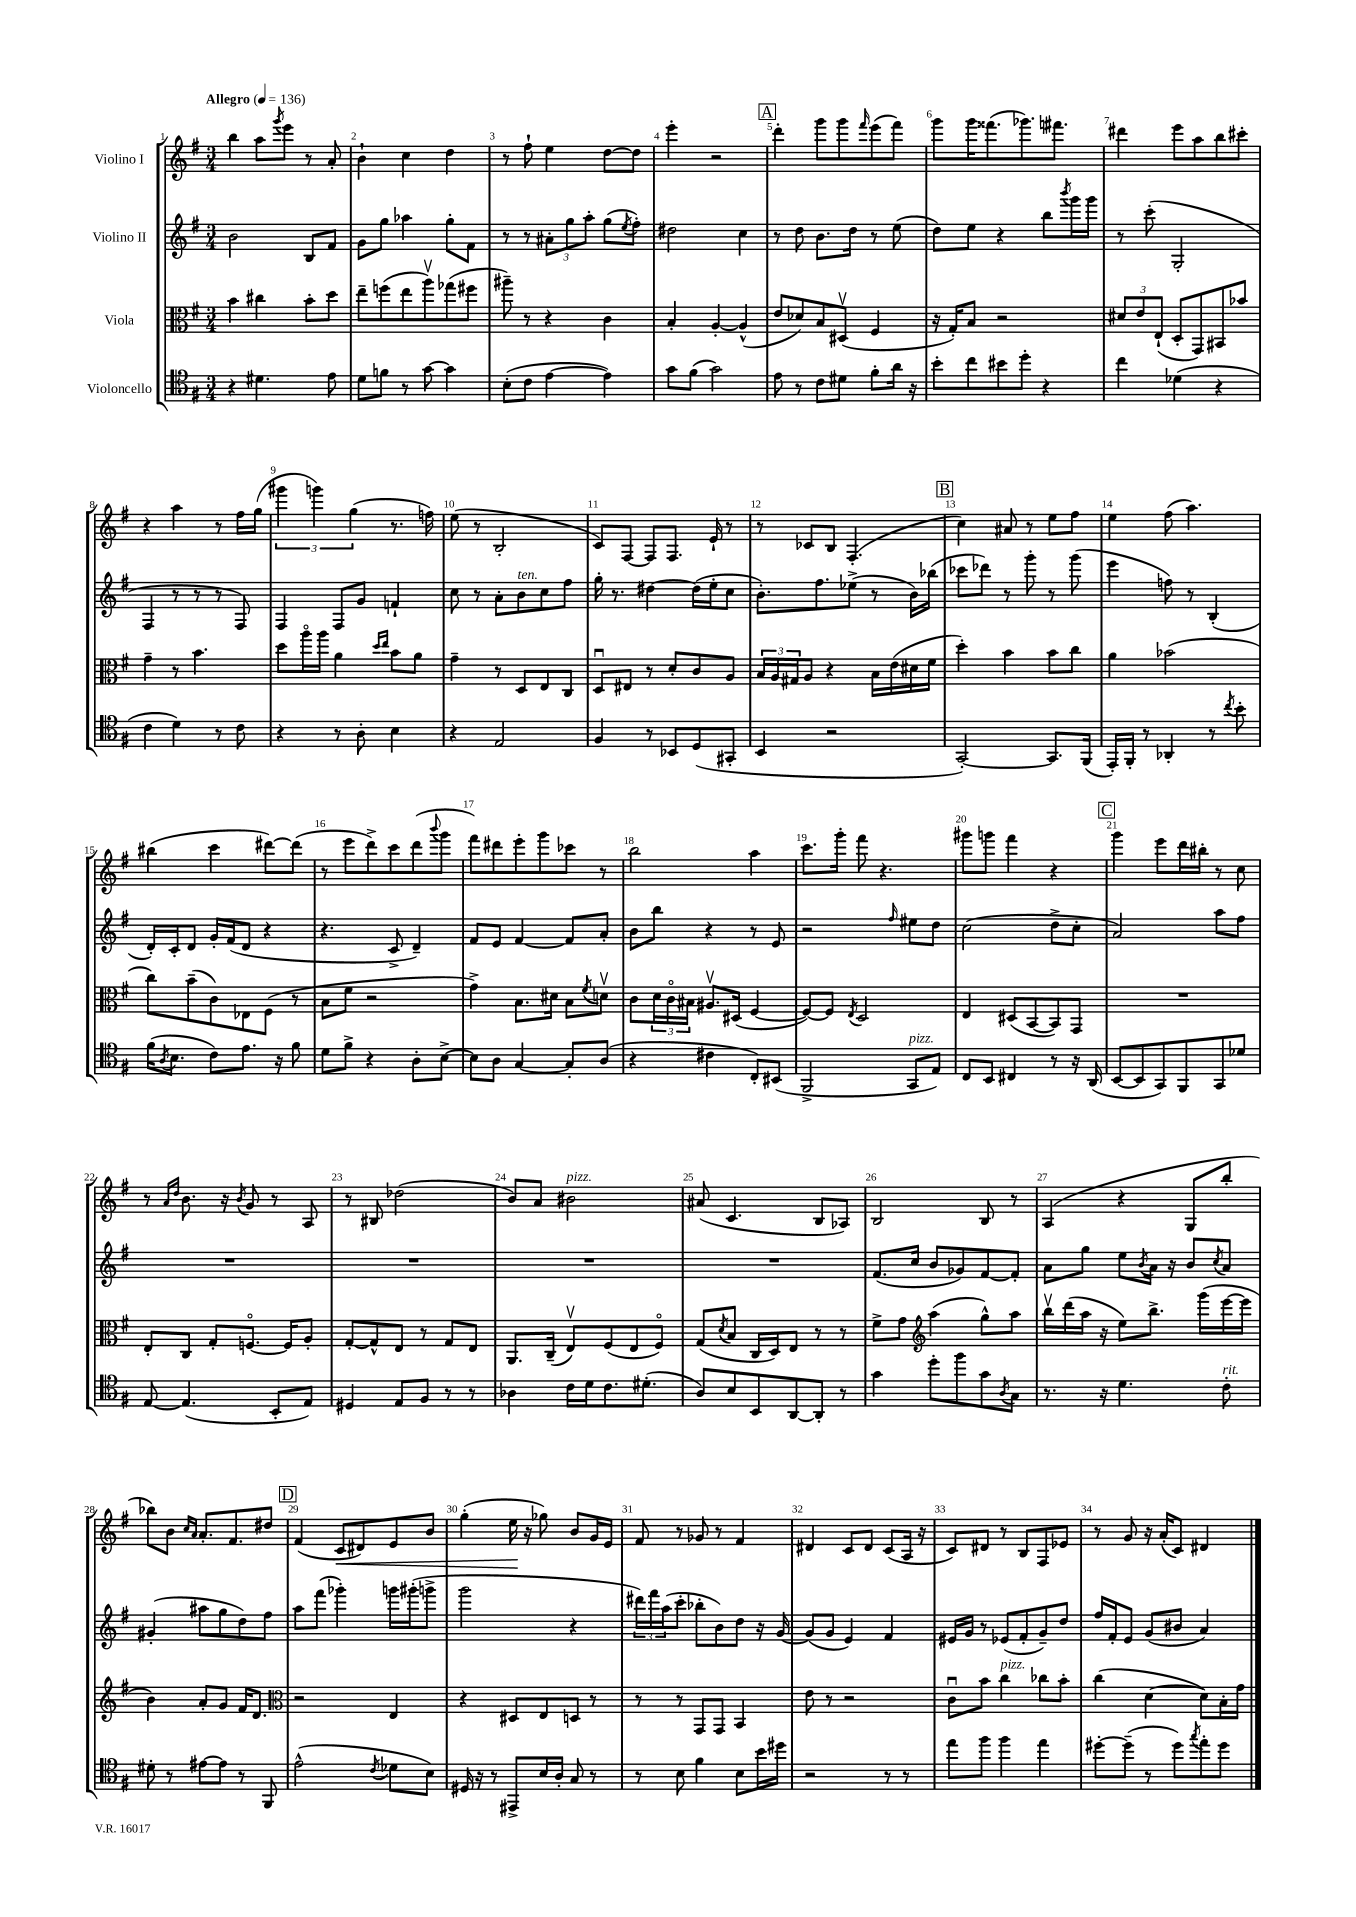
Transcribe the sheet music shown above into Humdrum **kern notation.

**kern	**kern	**kern	**kern
*staff4	*staff3	*staff2	*staff1
*clefC4	*clefC3	*clefG2	*clefG2
*k[f#]	*k[f#]	*k[f#]	*k[f#]
*M3/4	*M3/4	*M3/4	*M3/4
*MM136	*MM136	*MM136	*MM136
4r	4b\	2b\	4bb\
4.d#\	4cc#\	.	8aa\L
.	.	.	8qggg/
.	.	.	8eee\J
.	8b'\L	8B/L	8r
8e\	8dd\J	8f#/J	8a'/
=	=	=	=
8d\L	8ee~\L	8g\L	4b`\
8f\J	(8ff\	8gg\J	.
8r	8ee\	4aa-\	4cc\
[8g\	8aav\)	.	.
4g\]	(8gg-\	8gg'\L	4dd\
.	8ff#\J	8f#\J	.
=	=	=	=
(8B'\L	8aa#~\)	8r	8r
8c\J	8r	8r	8ff#`\
[4e\	4r	12a#'\L	4ee\
.	.	12gg\	.
.	.	12aa'\J	.
4e\])	4c\	(8gg\L	[8dd\L
.	.	8qee/	.
.	.	8ff#'\J)	8dd\]J
=	=	=	=
8g\L	4B'/	2dd#\	4eee'\
(8f#\J	.	.	.
2g\)	[4A'/	.	2r
.	(4A^^/]	4cc\	.
=	=	=	=
8e\	8e/L	8r	4ddd'\
8r	8d-/)	8dd\	.
8c\L	8B/	8.b\L	8ggg\L
8d#\J	(8D#v/J	.	8ggg\
.	.	16dd\Jk	.
.	.	.	16qqfff#/
8f#'\L	4F#/	8r	(8eee\
16a\Jk	.	(8ee\	8fff#\J)
16r	.	.	.
=	=	=	=
8b'\L	16r	8dd\L)	8ggg\L
.	16G'/LK)	.	.
8cc\	8B/J	8ee\J	16ggg\K
.	.	.	(8.fff##\
8b#\	2r	4r	.
8dd'\J	.	.	8.ggg-\)
4r	.	8bb\L	.
.	.	.	8.fff#\J
.	.	8qbbb/	.
.	.	16ggg\L	.
.	.	16ggg\JJ	.
=	=	=	=
4cc\	12d#/L	8r	4ddd#\
.	12e/	.	.
.	.	(8ccc'\	.
.	(12E`/J	.	.
(4d-\	8D'/L	2G'/	8eee\L
.	8GG/)	.	8aa\
4r	8BB#/	.	8bb\
.	8b-/J	.	8ccc#'\J
=	=	=	=
4c\	4g~\	4F#/	4r
4d\)	8r	8r	4aa\
.	4.b\	8r	.
8r	.	8r	8r
8c\	.	8F#/)	16ff#\LL
.	.	.	(16gg\JJ
=	=	=	=
4r	8dd\L	4F#/	6ggg#\
.	16aao\L	.	.
.	.	.	6ggg\)
.	16aa\JJ	.	.
8r	4a\	8F#/L	.
.	.	.	(6gg\
8A'\	.	8g/J	.
.	16qqdd/LL	.	.
.	16qqee/JJ	.	.
4B\	8b\L	4f`/	8.r
.	8a\J	.	.
.	.	.	16ff\)
=	=	=	=
4r	4g~\	8cc\	(8ee\
.	.	8r	8r
2E/	8r	8a'\L	2B'/
.	8D/L	8b\	.
.	8E/	8cc\	.
.	8C/J	8ff#\J	.
=	=	=	=
4F#/	8Du/L	16gg'\	8c/L)
.	.	8.r	.
.	8E#/J	.	[8F#/J
8r	8r	[4dd#\	8F#/]L
8BB-/L	8d'/L	.	8.F#/J
(8D/	8c/	(16dd#\]LL	.
.	.	16ee'\J	16e`/
8GG#'/J	8A/J	8cc\J	8r
=	=	=	=
4BB/	24B/LL	8.b'\L)	8r
.	24A/	.	.
.	24G#/J	.	.
.	8A/J	.	8c-/L
.	.	8.ff#\	.
2r	4r	.	8B/J
.	.	(8ee-^\J	(4.F#'/
.	16B\LL	8r	.
.	(16e\	.	.
.	16d#\	16b\LL)	.
.	16f#\JJ	(16bb-\JJ	.
=	=	=	=
[2GG'/)	4dd'\)	8ccc-\L	4cc\)
.	.	8ddd-\J)	.
.	4b\	8r	8a#/
.	.	8ggg'\	8r
8.GG/]L	8b\L	8r	8ee\L
.	8cc\J	(8ggg\	8ff#\J
(16FF#/Jk	.	.	.
=	=	=	=
16EE'/LL)	4a\	4eee\	4ee\
16FF#'/JJ	.	.	.
8r	.	.	.
4AA-'/	(2b-\	8ff\)	(8ff#\
.	.	8r	4.aa\)
8r	.	(4B'/	.
8qcc/	.	.	.
8b'\	.	.	.
=	=	=	=
(16f#\LK	8cc\L)	16d'/LL)	(4bb#\
8qA/	.	.	.
8.B\J	.	16c'/J	.
.	(8b~\	8d/J	.
8c\L)	8c\)	16g'/LL	4ccc\
.	.	(16f#/J	.
8.e\J	8E-\	8d/J	.
.	(8F#\J	4r	[8ddd#\L)
16r	.	.	.
8f#\	8r	.	(8ddd#\]J
=	=	=	=
8d\L	8B\L	4.r	8r
8f#^\J	8f#\J	.	8eee\L
4r	2r	.	8ddd^\)
.	.	8c^/	8ccc\
8A'\L	.	4d~/)	(8ddd\
.	.	.	8qqbbb/
[8B^\J	.	.	8ggg\J
=	=	=	=
8B\]L	4g^\)	8f#/L	8fff#\L)
8A\J	.	8e/J	8ddd#\
[4G/	8.B\L	[4f#/	8eee'\
.	.	.	8ggg\
.	16d#\Jk	.	.
8G'/]L	8B\L	8f#/]L	8ccc-\J
.	8qf#/	.	.
(8A/J	8dv\J	8a'/J	8r
=	=	=	=
4r	8c\L	8b\L	2bb\
.	24d\L	8bb\J	.
.	24co\	.	.
.	24B#\JJ	.	.
4c#\	8.A#v/L	4r	.
.	(16D#/Jk	.	.
8C'/L)	[4F#/	8r	4aa\
(8BB#/J	.	8e/	.
=	=	=	=
2FF#^/	8F#/_L)	2r	8.ccc\L
.	8F#/]J	.	.
.	.	.	16ggg'\Jk
.	8qE/	.	.
.	2D/	.	8fff#\
.	.	.	4.r
.	.	16qqff#/	.
8GG/L	.	8ee#\L	.
8E/J)	.	8dd\J	.
=	=	=	=
8C/L	4E/	(2cc\	8ggg#\L
8BB/J	.	.	8ggg\J
4C#/	(8D#/L	.	4fff#\
.	[8BB/	.	.
8r	8BB/])	8dd^\L	4r
16r	8GG/J	8cc'\J	.
(16AA/	.	.	.
=	=	=	=
[8BB/L	2.r	2a/)	4ggg\
8BB/]	.	.	.
8GG/)	.	.	8eee\L
8FF#/	.	.	16ddd\L
.	.	.	16bb#'\JJ
8GG/	.	8aa\L	8r
8d-/J	.	8ff#\J	8cc\
=	=	=	=
[8E/	8E'/L	2.r	8r
.	.	.	16qqa/LL
.	.	.	16qqdd/JJ
(4.E/]	8C/J	.	8.b\
.	8G'/L	.	.
.	.	.	16r
.	.	.	8qb/
.	[8.Fo/J	.	8g/
8BB'/L	.	.	8r
.	16F/]LK	.	.
8E/J)	8A'/J	.	8A/
=	=	=	=
4D#/	[8G'/L	2.r	8r
.	8G^^/]	.	8B#/
8E/L	8E/J	.	(2dd-\
8F#/J	8r	.	.
8r	8G/L	.	.
8r	8E/J	.	.
=	=	=	=
4A-\	8.AA/L	2.r	8b/L)
.	.	.	8a/J
.	(16C~/Jk	.	.
16c\LL	8Ev/L)	.	2b#\
16d\J	.	.	.
8.c\	(8F#/	.	.
.	8E/	.	.
(8.d#'\J	.	.	.
.	8F#o/J)	.	.
=	=	=	=
8A/L)	(8G/L	2.r	(8a#/
.	8qd/	.	.
8B/	8B/J	.	4.c/
8BB/	16C/LL	.	.
.	16D/J)	.	.
[8AA/	8E/J	.	.
8AA'/]J	8r	.	8B/L
8r	8r	.	8A-/J)
=	=	=	=
4g\	8f#^\L	(8.f#/L	2B/
.	8g\J	.	.
.	.	16cc/Jk	.
*	*clefG2	*	*
8dd'\L	(4aa\	8b/L	.
8ff#\	.	8g-/)	.
8g\	8gg^^\L)	[8f#/	8B/
8qA/	.	.	.
8G\J	8aa\J	8f#'/]J	8r
=	=	=	=
8.r	16bbv\LL	8a\L	(4A/
.	(16ddd\	.	.
.	16aa\JJ	8gg\J	.
16r	16r	.	.
4.d\	8ee\L)	8ee\L	4r
.	.	8qb/	.
.	8.bb^\J	16a\Jk	.
.	.	16r	.
.	.	8b/L	8G/L
.	(16ggg\LL	.	.
.	.	8qcc/	.
8c'\	[16eee\	8a/J	8bb'/J
.	16eee\]JJ	.	.
=	=	=	=
8d#'\	4b\)	(4g#'/	8bb-\L)
8r	.	.	8b\J
.	.	.	16qqcc/LL
.	.	.	16qqa/JJ
[8e#\L	8a'/L	8aa#\L	8.a'/L
8e#\]J	8g/J	8gg\	.
.	.	.	8.f#/
8r	16f#/LK	8dd\)	.
.	8.d/J	.	.
8FF#/	.	8ff#\J	8dd#/J
=	=	=	=
*	*clefC3	*	*
(2e^^\	2r	8aa\L	(4f#/
.	.	(8fff#\J	.
.	.	4ggg-'\)	8c/L
.	.	.	8d#/)
8qc/	.	.	.
8d-\L	4E/	16ggg\LL	8e/
.	.	(16ggg#'\J	.
8B\J)	.	8ggg^\J	8b/J
=	=	=	=
16D#/	4r	2ggg\	(4gg'\
16r	.	.	.
8r	.	.	.
8EE#^/L	8D#/L	.	16ee\
.	.	.	16r
16B/L	8E/	.	8gg-\)
16A'/JJ	.	.	.
8G/	8D/J	4r	8b/L
8r	8r	.	16g/L
.	.	.	16e/JJ
=	=	=	=
8r	8r	24ddd#\LL)	8f#/
.	.	24fff#\	.
.	.	(24aa\J	.
8B\	8r	8ccc'\J	8r
4f#\	8GG/L	8bb-'\L	8g-/
.	8GG/J	8b\)	8r
8B\L	4BB/	8dd\J	4f#/
16b\L	.	16r	.
16dd#\JJ	.	[16g/	.
=	=	=	=
2r	8e\	(8g/]L	4d#/
.	8r	8g/J	.
.	2r	4e/)	8c/L
.	.	.	8d#/J
8r	.	4f#/	(8c/L
8r	.	.	16A/Jk
.	.	.	16r
=	=	=	=
8ee\L	8cu\L	16e#/LL	8c/L)
.	.	16g/JJ	.
8ff#\J	8b\J	8r	8d#/J
4ff#\	4cc\	(8e-/L	8r
.	.	8f#'/	8B/L
4ee\	8cc-\L	8g~/)	8F#/
.	8b'\J	8dd/J	8e-/J
=	=	=	=
[8dd#'\L	(4cc\	16ff#/LL	8r
.	.	16f#'/J	.
(8dd#~\]J	.	8e/J	8g/
8r	[4d\	(8g/L	16r
.	.	.	(16a'/LK
8dd#\L)	.	8b#/J	8c/J)
8qgg/	.	.	.
8ee'\	8d\]L)	4a/)	4d#/
8dd#\J	16B'\L	.	.
.	16g\JJ	.	.
==	==	==	==
*-	*-	*-	*-
